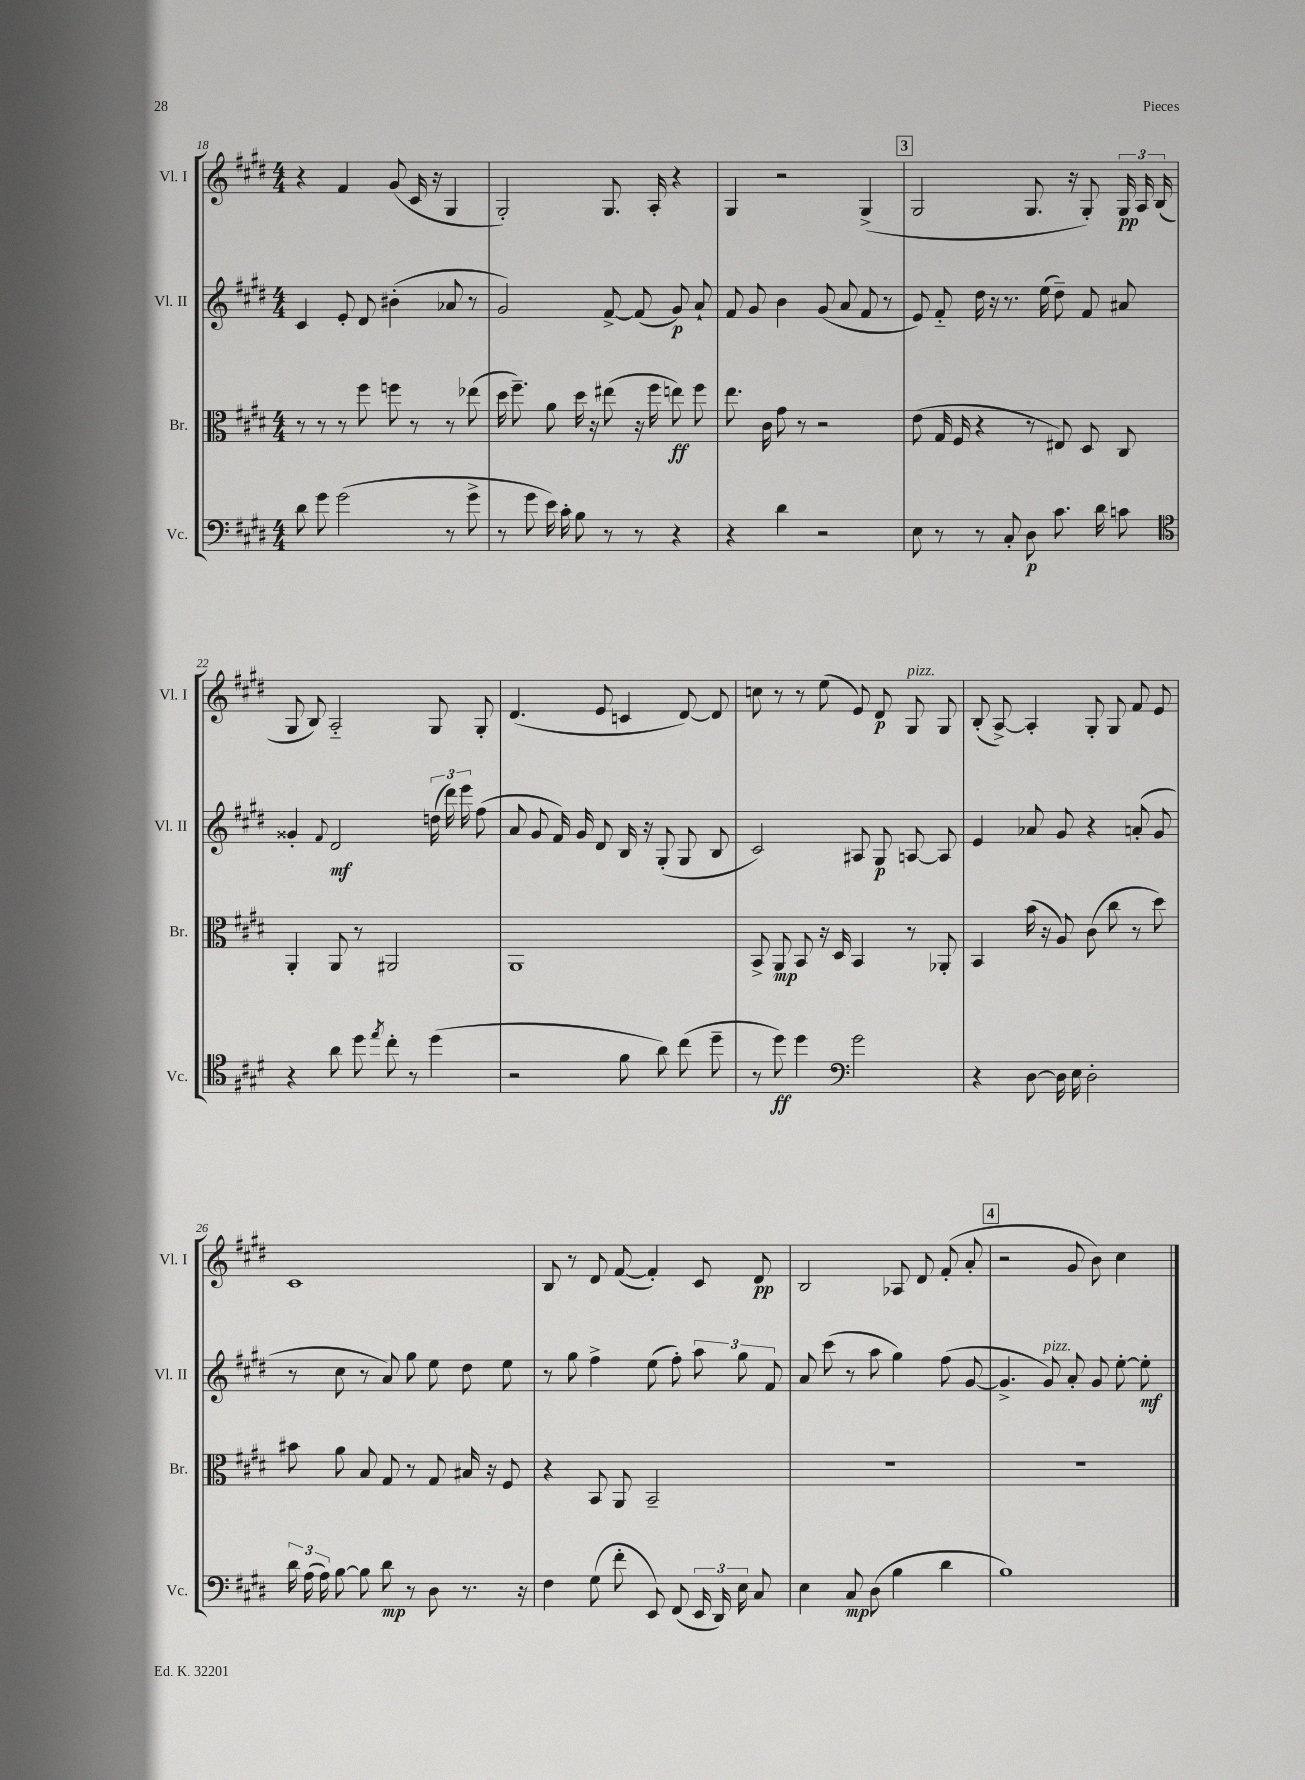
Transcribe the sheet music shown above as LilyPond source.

<<
\new StaffGroup <<
\new Staff = "s0" \with { instrumentName = "Vl. I" shortInstrumentName = "Vl. I" } {
    \clef treble \key e \major \numericTimeSignature \time 4/4
    \autoBeamOff r4 fis'4 gis'8( cis'16 r16 gis4 |
    gis2-.) gis8. a16-. r4 |
    gis4 r2 gis4->( |
    \mark \markup { \box "3" } gis2 gis8. r16 gis8-.) \tuplet 3/2 { gis16\pp a16 b16( } |
    gis8 b8) a2-_ gis8 gis8-. |
    dis'4.( e'8 c'4 dis'8~) dis'8 |
    c''8 r8 r8 e''8( e'8) dis'8\p gis8^\markup { \italic "pizz." } gis8 |
    b8-.( a8~->) a4-. gis8-. gis8 fis'8 e'8 |
    cis'1 |
    b8 r8 dis'8 fis'8~( fis'4-.) cis'8 dis'8\pp |
    b2 aes8 dis'8 fis'8-.( a'8-. |
    \mark \markup { \box "4" } r2 gis'8 b'8) cis''4 \bar "|." |
}
\new Staff = "s1" \with { instrumentName = "Vl. II" shortInstrumentName = "Vl. II" } {
    \clef treble \key e \major \numericTimeSignature \time 4/4
    \autoBeamOff cis'4 e'8-. dis'8 bis'4-.( aes'8 r8 |
    gis'2) fis'8~-> fis'8( gis'8\p) a'8-! |
    fis'8 gis'8 b'4 gis'8( a'8 fis'8 r8 |
    \mark \markup { \box "3" } e'8) fis'8-_ dis''16 r16 r8. e''16( dis''8--) fis'8 ais'8 |
    gisis'4-. \appoggiatura { fis'8 } dis'2\mf \tuplet 3/2 { d''16( dis'''16) e'''16 } fis''8( |
    a'8 gis'8 fis'16) gis'16 dis'8 b16 r16 gis8-.( gis8 b8 |
    cis'2) ais8 gis8\p a8~ a8 |
    e'4 aes'8 gis'8 r4 a'8-.( gis'8 |
    r8 cis''8 r8 a'8) gis''8 e''8 dis''8 e''8 |
    r8 gis''8 fis''4-> e''8( fis''8-.) \tuplet 3/2 { a''8 gis''8 fis'8 } |
    a'8 cis'''8( r8 a''8 gis''4) fis''8( gis'8~ |
    \mark \markup { \box "4" } gis'4.-> gis'8^\markup { \italic "pizz." }) a'8-. gis'8 e''8~-. e''8-.\mf \bar "|." |
}
\new Staff = "s2" \with { instrumentName = "Br." shortInstrumentName = "Br." } {
    \clef alto \key e \major \numericTimeSignature \time 4/4
    \autoBeamOff r8 r8 r8 fis''8 f''8 r8 r8 ees''8( |
    dis''16 fis''8.--) a'8 dis''16 r16 eis''8( r16 fis''16 e''8\ff) fis''8 |
    e''8. cis'16 gis'8 r8 r2 |
    \mark \markup { \box "3" } e'8( gis16 fis16 r4 r8 eis8) dis8 cis8 |
    a,4-. a,8 r8 ais,2 |
    a,1 |
    b,8-> a,8\mp b,8 r16 dis16 b,4 r8 aes,8-. |
    b,4 b'16( r16 a8) cis'8( cis''8 r8 dis''8) |
    bis'8 a'8 b8 gis8 r8 gis8 bis16 r16 fis8 |
    r4 b,8 a,8 b,2-- |
    R1 |
    \mark \markup { \box "4" } R1 \bar "|." |
}
\new Staff = "s3" \with { instrumentName = "Vc." shortInstrumentName = "Vc." } {
    \clef bass \key e \major \numericTimeSignature \time 4/4
    \autoBeamOff dis'8 gis'8 gis'2( r8 gis'8-> |
    r8 gis'8 e'16) cis'16-. b8 r8 r8 r4 |
    r4 dis'4 r2 |
    \mark \markup { \box "3" } e8 r8 r8 cis8-. dis8\p cis'8. dis'16 c'8 |
    \clef tenor r4 a'8 dis''8 \acciaccatura { e''8 } cis''8-. r8 dis''4( |
    r2 fis'8 a'8) cis''8( dis''8-- |
    r8 dis''8\ff) dis''4 \clef bass gis'2 |
    r4 dis8~ dis16 e16 dis2-. |
    \tuplet 3/2 { dis'16 a16( a16) } b8~ b8 dis'8\mp r8 dis8 r8. r16 |
    fis4 gis8( fis'8-. e,8) fis,8( \tuplet 3/2 { e,16 dis,16) e16 } cis8 |
    e4 cis8\mp dis8( b4 dis'4 |
    \mark \markup { \box "4" } b1) \bar "|." |
}
>>
>>
\layout { \context { \Score currentBarNumber = #18 } }
